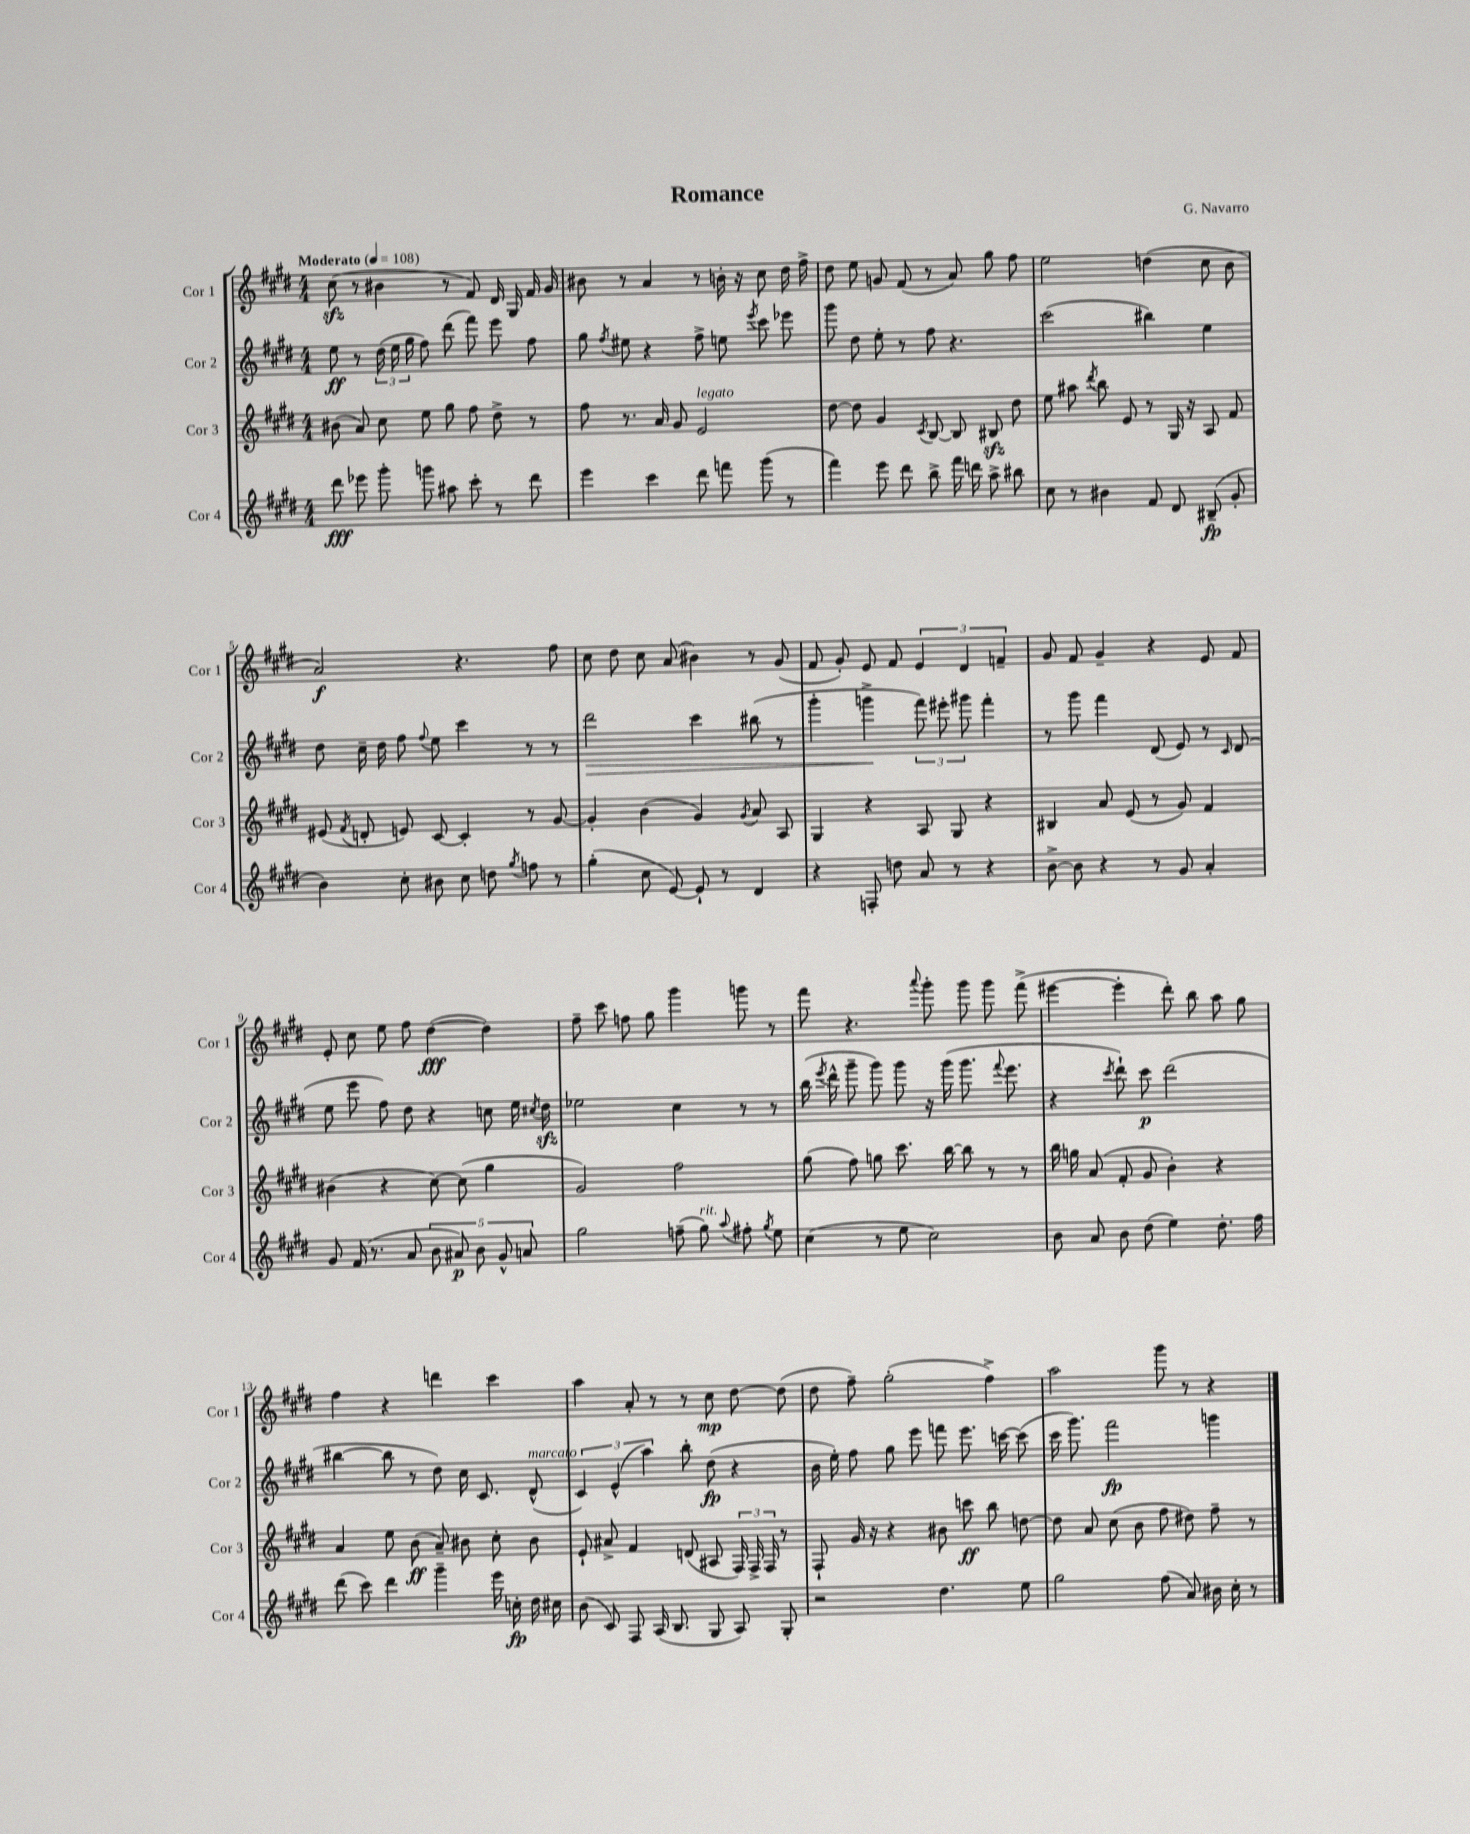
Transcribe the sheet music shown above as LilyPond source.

\header { title = "Romance" composer = "G. Navarro" }
<<
\new StaffGroup <<
\new Staff = "s0" \with { instrumentName = "Cor 1" shortInstrumentName = "Cor 1" } {
    \clef treble \key e \major \numericTimeSignature \time 4/4 \tempo "Moderato" 4 = 108
    \autoBeamOff cis''8\sfz( r8 bis'4 r8 fis'8) dis'16 gis16 fis'16 gis'16 |
    bis'8 r8 a'4 r8 b'16-. r16 cis''8 dis''16 fis''16-> |
    dis''8 e''8 g'8 fis'8( r8 a'8) gis''8 fis''8 |
    e''2 d''4( cis''8 b'8 |
    a'2\f) r4. fis''8 |
    cis''8 dis''8 cis''8 a'8( bis'4) r8 gis'8( |
    fis'8 gis'8-.) e'8 fis'8 \tuplet 3/2 { e'4 dis'4 f'4-- } |
    gis'8 fis'8 gis'4-- r4 e'8 fis'8 |
    e'8-. cis''8 e''8 fis''8 dis''4~\fff( dis''4) |
    fis''8-- cis'''8 f''8 gis''8 gis'''4 g'''8 r8 |
    fis'''8 r4. \appoggiatura { a'''8 } gis'''8-. gis'''8 gis'''8 fis'''8->( |
    eis'''4~ eis'''4-. dis'''8-.) b''8 a''8 gis''8 |
    fis''4 r4 d'''4 cis'''4 |
    a''4 a'8-. r8 r8 cis''8\mp dis''8~ dis''8( |
    dis''8 fis''8--) gis''2-.( fis''4->) |
    a''2 gis'''8 r8 r4 \bar "|." |
}
\new Staff = "s1" \with { instrumentName = "Cor 2" shortInstrumentName = "Cor 2" } {
    \clef treble \key e \major \numericTimeSignature \time 4/4
    \autoBeamOff e''8\ff r8 \tuplet 3/2 { dis''16( e''16 gis''16 } fis''8) dis'''8( fis'''8) e'''8 fis''8 |
    gis''8 \acciaccatura { fis''8 } eis''8 r4 fis''8-> e''8 \acciaccatura { e'''8 } cis'''8 ees'''8 |
    gis'''8 dis''8 e''8-. r8 fis''8 r4. |
    cis'''2( bis''4) e''4 |
    dis''8 cis''16-- dis''16 fis''8 \appoggiatura { fis''8 } e''8 cis'''4 r8 r8 |
    dis'''2\> cis'''4 bis''8( r8 |
    gis'''4-. g'''4->\! \tuplet 3/2 { fis'''8) eis'''8-. gis'''8 } fis'''4-. |
    r8 gis'''8 fis'''4 dis'8( e'8) r8 \grace { cis'16 } dis'8( |
    e''8 e'''8 fis''8) dis''8 r4 c''8 e''16 \acciaccatura { cis''8 } dis''16\sfz |
    ees''2 cis''4 r8 r8 |
    b''16( \acciaccatura { e'''8 } dis'''16-^ gis'''8-- gis'''8) gis'''8 r16 gis'''16( gis'''8. \appoggiatura { fis'''8 } e'''8. |
    r4 \acciaccatura { cis'''8 } dis'''8-!) cis'''8\p dis'''2( |
    bis''4~ bis''8 r8 dis''8) cis''16 cis'8. dis'8-^^\markup { \italic "marcato" }( |
    \tuplet 3/2 { cis'4) e'4-^( a''4) } b''8-. dis''8\fp( r4 |
    b'16 e''16-.) fis''8 gis''8 e'''8 f'''8 e'''8. c'''16~ c'''8( |
    cis'''16 gis'''8.) fis'''2\fp g'''4 \bar "|." |
}
\new Staff = "s2" \with { instrumentName = "Cor 3" shortInstrumentName = "Cor 3" } {
    \clef treble \key e \major \numericTimeSignature \time 4/4
    \autoBeamOff bis'8( a'8) cis''8 e''8 gis''8 fis''8 dis''8-> r8 |
    fis''8 r8. a'16 gis'8 e'2^\markup { \italic "legato" } |
    dis''8~ dis''8 gis'4 \acciaccatura { cis'8 } b8~ b8 bis8\sfz dis''8 |
    e''8 ais''8 \acciaccatura { dis'''8 } b''8 e'8 r8 gis16 r16 a8 fis'8 |
    eis'8( \acciaccatura { fis'8 } d'8-. e'8) cis'8~ cis'4-. r8 gis'8~ |
    gis'4-. b'4( gis'4) \acciaccatura { gis'8 } a'8 a8 |
    gis4 r4 a8 gis8 r4 |
    bis4 a'8 e'8( r8 gis'8) fis'4 |
    bis'4( r4 cis''8~) cis''8( gis''4 |
    gis'2) fis''2 |
    gis''8( fis''8) g''8 cis'''8. b''16~ b''8 r8 r8 |
    b''16 g''16 a'8( fis'8-. gis'8 b'4-.) r4 |
    a'4 e''8 b'8\ff( a'8--) bis'8 cis''8-. bis'8 |
    e'8-! ais'8-> fis'4 d'8( ais8 \tuplet 3/2 { fis16) fis16-> fis16 } r8 |
    fis8-! gis'16 r16 r4 bis'8 c'''8\ff b''8 d''8~ |
    d''8 a'8 cis''8( b'8 fis''8 dis''8) fis''8-- r8 \bar "|." |
}
\new Staff = "s3" \with { instrumentName = "Cor 4" shortInstrumentName = "Cor 4" } {
    \clef treble \key e \major \numericTimeSignature \time 4/4
    \autoBeamOff dis'''8\fff ees'''8 gis'''8-. g'''8 ais''8 cis'''8-. r8 dis'''8 |
    e'''4 cis'''4 dis'''8 f'''8 gis'''8( r8 |
    fis'''4) e'''8 dis'''8 b''8-> fis'''16 d'''16 a''8-> bis''8 |
    cis''8 r8 bis'4 fis'8 dis'8 bis8--\fp( gis'8-. |
    b'4) cis''8-. bis'8 cis''8 d''8 \acciaccatura { gis''8 } f''8 r8 |
    gis''4-.( cis''8 e'8~) e'8-! r8 dis'4 |
    r4 f8-. d''8 a'8 r8 r4 |
    b'8~-> b'8 r4 r8 gis'8 a'4-. |
    gis'8 fis'16( r8. a'8 \tuplet 5/4 { b'8 ais'8\p) b'8 gis'8-^ a'8 } |
    gis''2 f''8--( gis''8^\markup { \italic "rit." }) \appoggiatura { a''8 } fis''8-. \acciaccatura { gis''8 } e''8 |
    cis''4( r8 e''8 cis''2) |
    b'8 a'8 b'8 dis''8( e''4) dis''8.-. fis''16 |
    dis'''8( cis'''8) dis'''4 gis'''4-- e'''16 c''16-.\fp dis''16 cis''16 |
    b'8( cis'8) fis8 a16( b8. gis8 a8) gis8-. |
    r2 dis''4. e''8 |
    gis''2 fis''8( a'8) bis'16 cis''16-. r8 \bar "|." |
}
>>
>>
